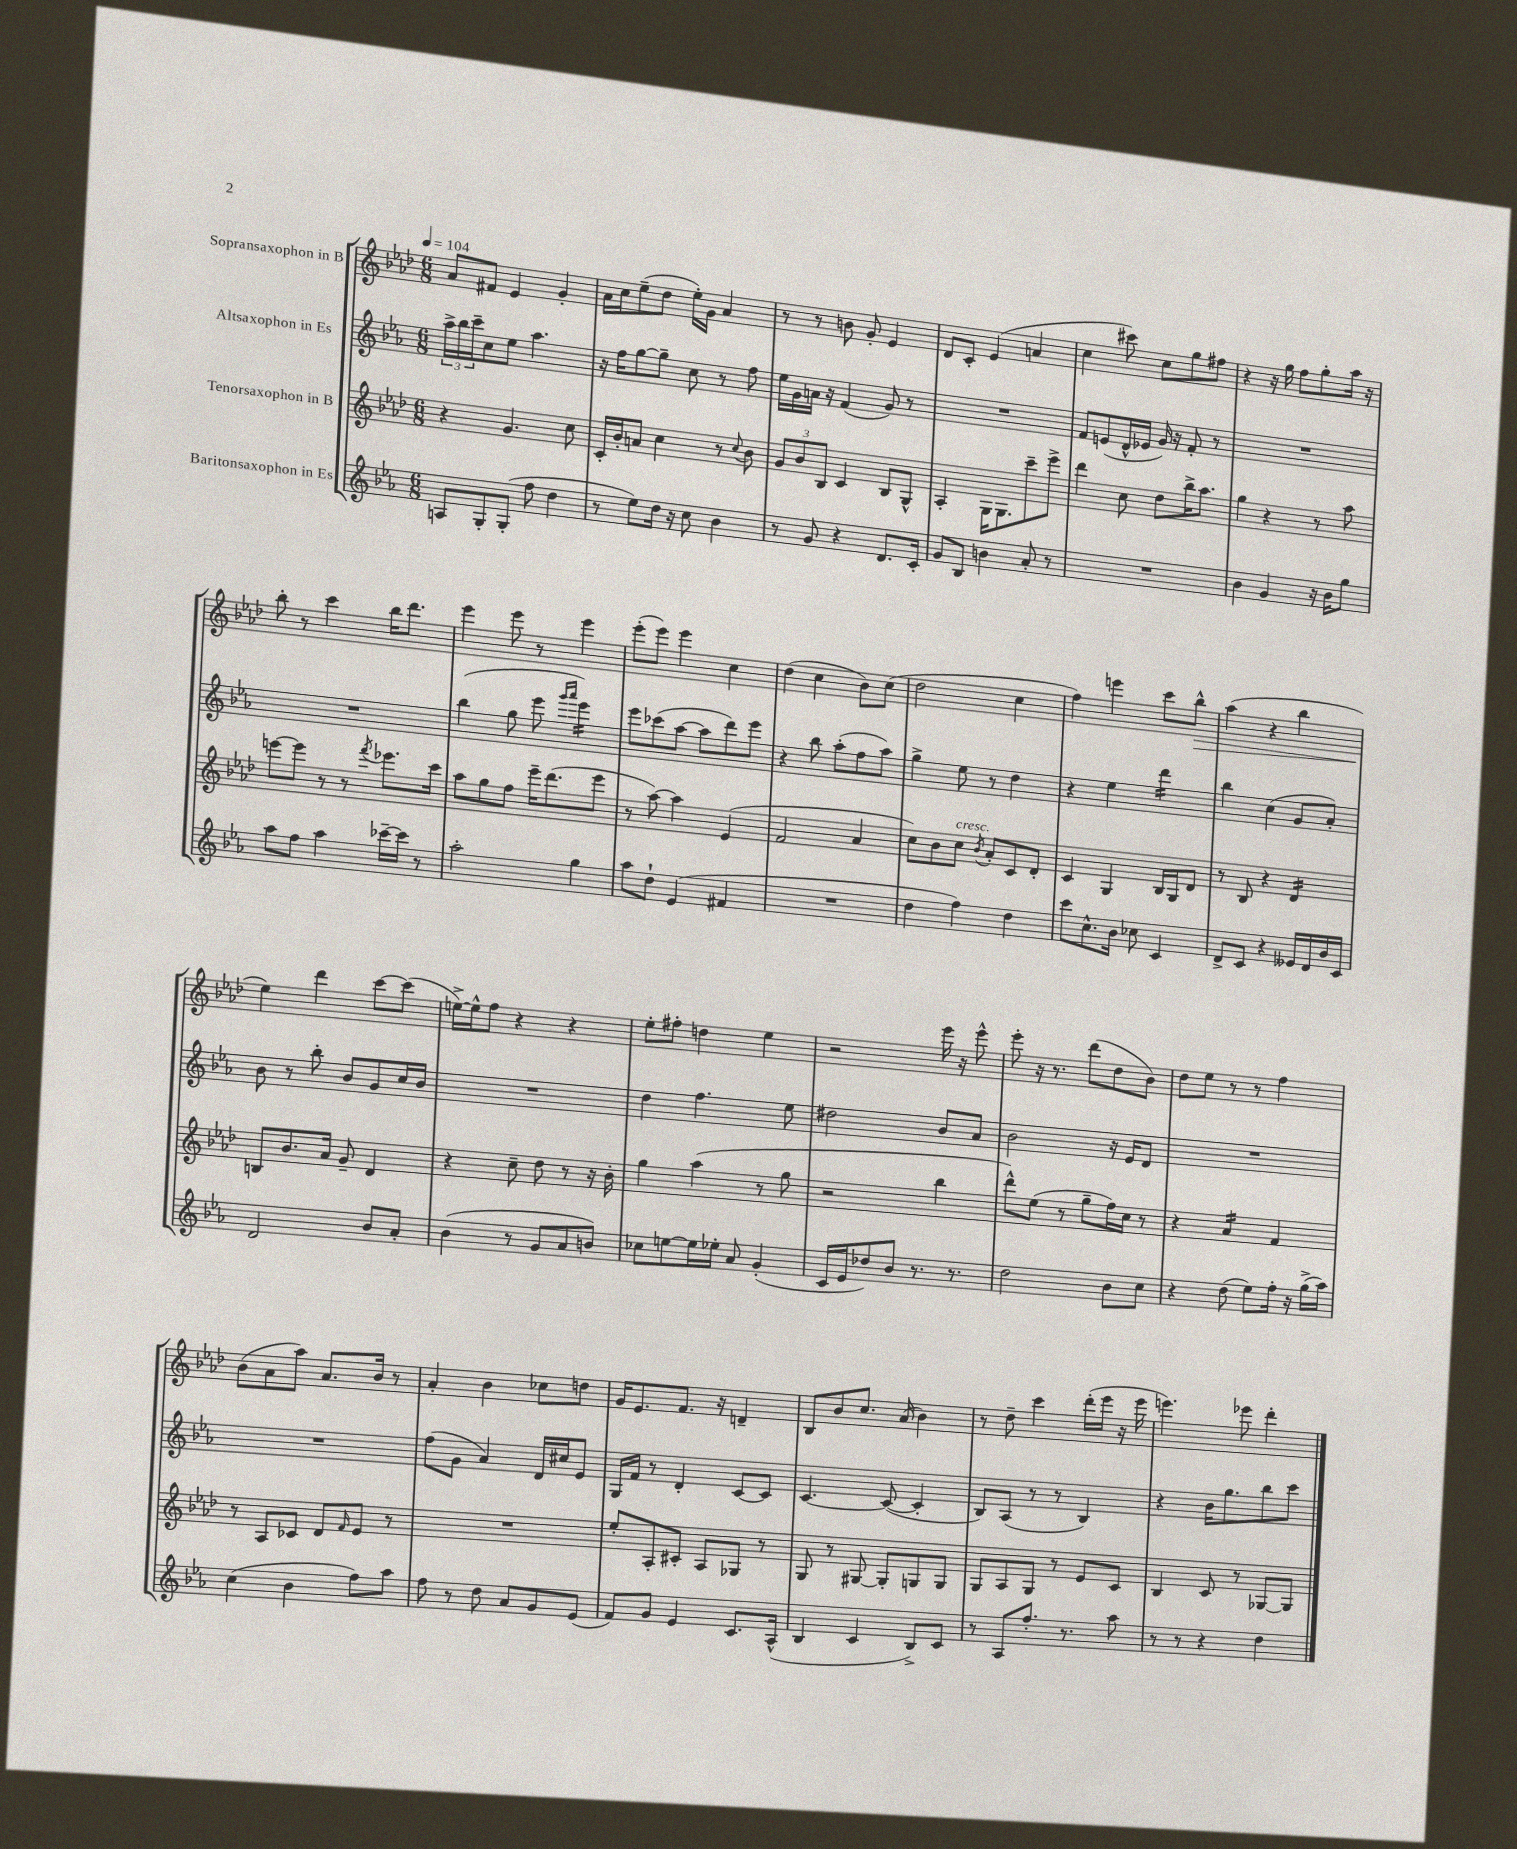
<<
\new StaffGroup <<
\new Staff = "s0" \with { instrumentName = "Sopransaxophon in B" } {
    \clef treble \key aes \major \numericTimeSignature \time 6/8 \tempo 4 = 104
    aes'8 fis'8 ees'4 g'4-. |
    aes'16 c''16 ees''8--( des''8 ees''16-.) g'16 aes'4 |
    r8 r8 b'8 g'8-. ees'4 |
    des'8 c'8-. ees'4( a'4 |
    c''4 cis'''8) c''8 g''8 fis''8 |
    r4 r16 g''16 f''8 g''8-. aes''16 r16 |
    bes''8-. r8 c'''4 bes''16 des'''8. |
    ees'''4 ees'''8 r8 ees'''4 |
    ees'''8-.( ees'''8) ees'''4 c''4 |
    des''4( c''4 bes'8) c''8( |
    des''2 c''4 |
    f''4) e'''4 c'''8 bes''8-^\> |
    aes''4( r4 bes''4 |
    ees''4\!) des'''4 c'''8~ c'''8( |
    e''16~->) e''16-^ f''8 r4 r4 |
    ees''8-. fis''8-. d''4 ees''4 |
    r2 ees'''16 r16 ees'''8-^ |
    ees'''8-. r16 r8. des'''8( des''8 bes'8) |
    des''8 ees''8 r8 r8 f''4 |
    bes'8( aes'8 aes''8) aes'8. bes'16 r8 |
    aes'4-. bes'4 ces''8 d''8 |
    g'16 ees'8. f'8. r16 d'4-- |
    bes8 bes'8 c''8. aes'16( bes'4) |
    r8 des''8-- c'''4 des'''16-.( ees'''16 r16 ees'''16 |
    e'''4.) ees'''8 des'''4-. \bar "|." |
}
\new Staff = "s1" \with { instrumentName = "Altsaxophon in Es" } {
    \clef treble \key ees \major \numericTimeSignature \time 6/8
    \tuplet 3/2 { aes''16-> bes''16 c'''16-- } c''8 ees''8 aes''4. |
    r16 f''16 g''8~ g''8-- c''8 r8 f''8 |
    ees''16 g'16 a'16 r16 f'4( g'8) r8 |
    R2. |
    f'8 e'8( d'16-^ ees'16 g'16) r16 f'8-. r8 |
    R2. |
    R2. |
    bes''4( g''8 ees'''8 \grace { g'''16 aes'''16 } ees'''4:16) |
    ees'''8 ces'''8( aes''8~ aes''8 d'''8) ees'''8 |
    r4 bes''8 aes''8-.( f''8 aes''8) |
    g''4-> ees''8 r8 d''4 |
    r4 ees''4 d'''4:16 |
    bes''4 c''4( g'8 aes'8-.) |
    bes'8 r8 bes''8-. bes'8 g'8 c''16 bes'16 |
    R2. |
    d''4 f''4. ees''8 |
    dis''2 bes'8 aes'8 |
    bes'2 r16 ees'16 d'8 |
    R2. |
    R2. |
    f''8( g'8 aes'4) d'16 cis''16 ees'8 |
    g16 f'16 r8 d'4-. c'8~ c'8 |
    c'4.~ c'8~( c'4-. |
    bes8) aes8( r8 r8 bes4) |
    r4 bes'16 g''8. bes''8 c'''8 \bar "|." |
}
\new Staff = "s2" \with { instrumentName = "Tenorsaxophon in B" } {
    \clef treble \key aes \major \numericTimeSignature \time 6/8
    r4 g'4. c''8 |
    c'16-. bes'16-. a'8 c''4 r8 \appoggiatura { c''8 } bes'8 |
    \tuplet 3/2 { g'8 bes'8 bes8 } c'4 bes8 g8-^ |
    aes4-. g16 g8. c'''8-- ees'''8-> |
    des'''4 c''8 des''8 bes''16-> aes''8. |
    g''4 r4 r8 aes''8 |
    e'''8~ e'''8 r8 r8 \acciaccatura { f'''8 } ees'''8. c'''16 |
    aes''8 g''8 f''8 ees'''16-- des'''8.( ees'''8 |
    r8 aes''8~) aes''4 ees'4( |
    f'2 aes'4 |
    c''8) bes'8 c''8^\markup { \italic "cresc." } \acciaccatura { bes'8 } aes'8-. c'8 des'8-. |
    c'4 g4 bes16 g16 des'8 |
    r8 bes8 r4 des'4:16 |
    b8 bes'8. aes'16 g'8-- des'4 |
    r4 c''8-- des''8 r8 r16 bes'16-. |
    g''4 aes''4( r8 g''8 |
    r2 bes''4 |
    des'''8-^) ees''8( r8 g''8-- f''16) c''16 r8 |
    r4 aes'4:16 f'4 |
    r8 aes8 ces'8 des'8 \grace { f'16 } ees'8 r8 |
    R2. |
    ees''8-. aes8-. cis'8-. aes8 ges8 r8 |
    g8 r8 gis8~ gis8-. g8 g8 |
    g8 aes8 g8 r8 ees'8 c'8 |
    bes4 c'8 r8 ges8~ ges8 \bar "|." |
}
\new Staff = "s3" \with { instrumentName = "Baritonsaxophon in Es" } {
    \clef treble \key ees \major \numericTimeSignature \time 6/8
    a8 g8-. g8-.( f''8 d''4 |
    r8 ees''8) d''16 r16 c''8 bes'4 |
    r8 g'8 r4 d'8. c'16-. |
    g'8 bes8 b'4 aes'8-. r8 |
    R2. |
    bes'4 g'4 r16 bes'16 g''8 |
    aes''8 f''8 aes''4 ces'''16~-- ces'''16 r8 |
    aes''2-. g''4 |
    aes''8 d''8-! ees'4( fis'4 |
    R2. |
    d''4 f''4) d''4 |
    c'''8 c''8.-^ bes'16 ces''8 c'4 |
    d'8-> c'8 r4 eeses'16 d'16 bes'16 c'16 |
    d'2 bes'8 aes'8-. |
    bes'4( r8 g'8 aes'8 b'8) |
    ces''8 e''8~ e''16 ees''16-. aes'8 g'4-.( |
    c'16 ees'16 des''8) bes'8 r8. r8. |
    d''2 bes'8 c''8 |
    r4 d''8( ees''8) f''16-. r16 g''16->( aes''16) |
    c''4( bes'4 f''8) aes''8 |
    f''8 r8 d''8 aes'8 g'8 ees'8( |
    f'8) g'8 ees'4 c'8. aes16-^( |
    bes4 c'4 bes8->) c'8 |
    r8 aes8 f''8.-. r8. aes''8 |
    r8 r8 r4 d''4 \bar "|." |
}
>>
>>
\layout { \context { \Score \remove "Bar_number_engraver" } }
